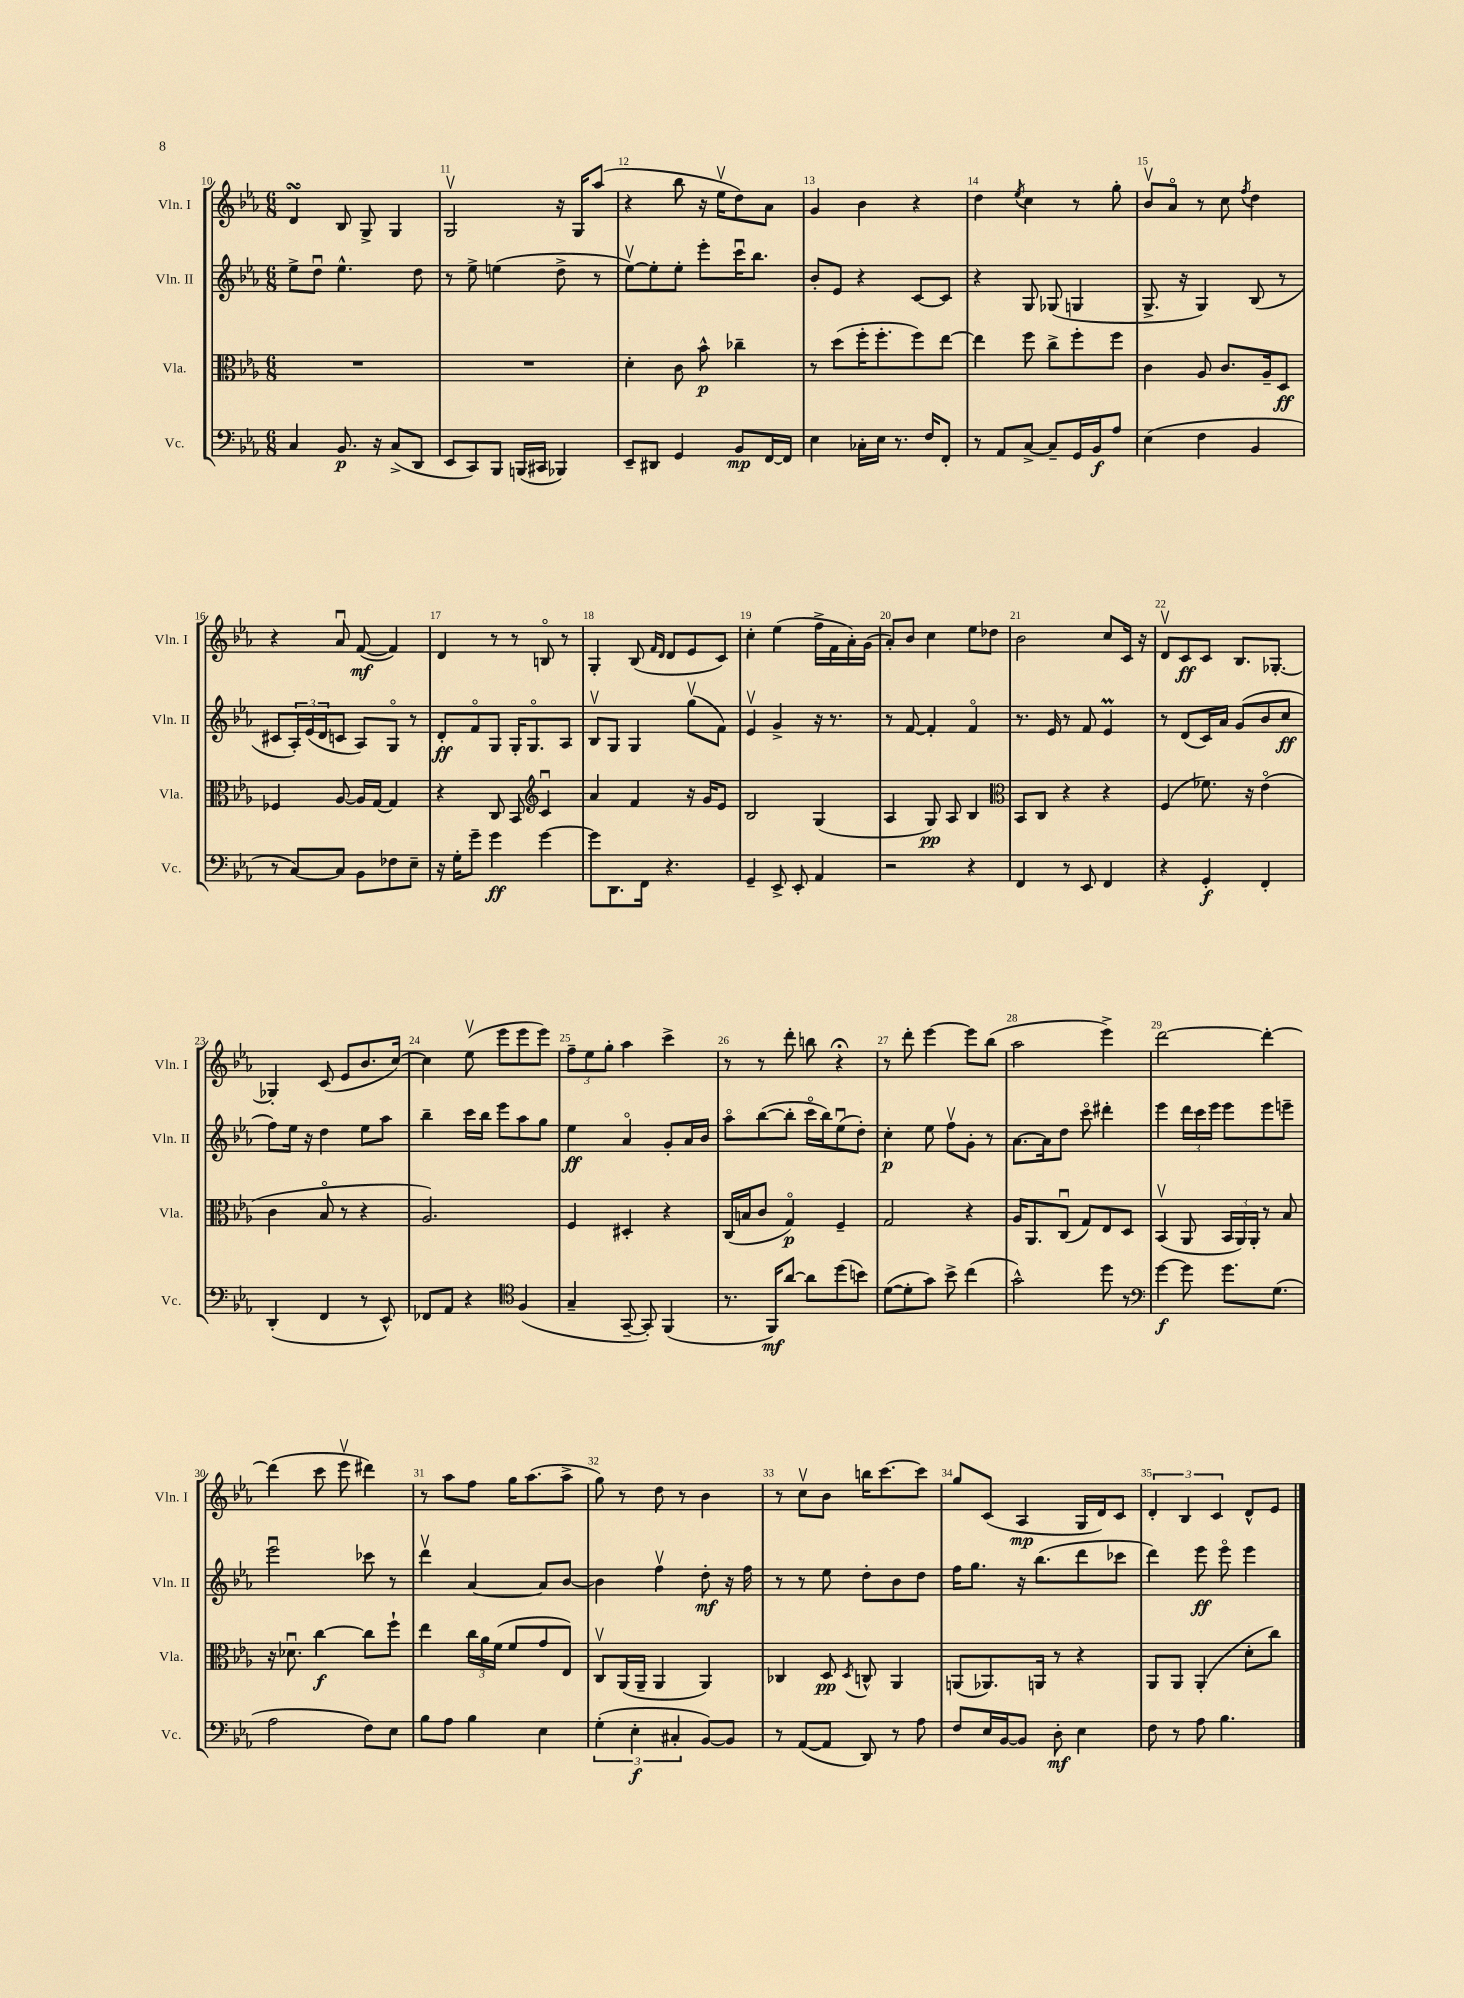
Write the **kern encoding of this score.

**kern	**kern	**kern	**kern
*staff4	*staff3	*staff2	*staff1
*clefF4	*clefC3	*clefG2	*clefG2
*k[b-e-a-]	*k[b-e-a-]	*k[b-e-a-]	*k[b-e-a-]
*M6/8	*M6/8	*M6/8	*M6/8
4C/	2.r	8ee-^\L	4d/
.	.	8ddu\J	.
8.BB-/	.	4.ee-^^\	8B-/
.	.	.	8G^/
16r	.	.	.
(8C^/L	.	.	4G/
8DD/J	.	8dd\	.
=	=	=	=
8EE-/L	2.r	8r	2Gv/
8CC/)	.	8ee-^\	.
8BBB-/J	.	(4ee\	.
(16BBB/LL	.	.	.
16CC#/JJ	.	.	.
4BBB-/)	.	8dd^\	16r
.	.	.	16G/LK
.	.	8r	(8aa-/J
=	=	=	=
8EE-~/L	4d'\	[8ee-v\L)	4r
8DD#/J	.	8ee-'\]	.
4GG/	8c\	8ee-'\J	8bb-\
.	8b-^^\	8eee-'\L	16r
.	.	.	16ee-v\LK
8BB-/L	4cc-~\	16cccu\K	8dd\)
.	.	8.bb-\J	.
[16FF/L	.	.	8a-\J
16FF/]JJ	.	.	.
=	=	=	=
4E-\	8r	8b-'/L	4g/
.	(8dd\L	8e-/J	.
16C-'\LL	16ff'\K	4r	4b-\
16E-\JJ	8.ff'\	.	.
8.r	.	.	.
.	8ff\)	[8c/L	4r
16F/LK	.	.	.
8FF'/J	[8ee-\J	8c/]J	.
=	=	=	=
8r	4ee-\]	4r	4dd\
8AA-/L	.	.	.
.	.	.	8qee-/
[8C^/J	8ff\	8G/	4cc\
8C~/]L	8cc^\L	(8G-/	.
16GG/L	8ff'\	4G/	8r
16BB-/J	.	.	.
8A-/J	8ff\J	.	8gg'\
=	=	=	=
(4E-\	4c\	8.G^/	8b-v/L
.	.	.	8a-o/J
.	.	16r	.
4F\	8A-/	4G/)	8r
.	8.c/L	.	8cc\
.	.	.	8qff/
4BB-/	.	(8B-/	4dd\
.	16A-~/k	.	.
.	8D/J	8r	.
=	=	=	=
8r	4F-/	8c#/L	4r
[8C/L)	.	24A-'/L)	.
.	.	(24e-/	.
.	.	24d/J	.
8C/]J	[8A-/	8c/J	8a-u/
8BB-\L	16A-/]LL	8A-/L)	([8f/
.	[16G/JJ	.	.
8F-\	4G/]	8Go/J	4f/])
8E-~\J	.	8r	.
=	=	=	=
16r	4r	8d'/L	4d/
16G'\LK	.	.	.
8g~\J	.	8fo/	.
4g\	8C/	8G/J	8r
.	8BB-/	16G'/LK	8r
.	.	8.Go/	.
*	*clefG2	*	*
[4g\	4cu/	.	8Bo/
.	.	8A-/J	8r
=	=	=	=
8g\]L	4a-/	8B-v/L	4G'/
8.DD\	.	8G/J	.
.	4f/	4G/	(8B-/
16FF\Jk	.	.	.
.	.	.	16qqf/LL
.	.	.	16qqd/JJ
4.r	.	.	8d/L
.	16r	(8ggv\L	8e-/
.	16g/LK	.	.
.	8e-/J	8f\J)	8c/J)
=	=	=	=
4GG~/	2B-/	4e-v/	4cc'\
8EE-^/	.	4g^/	(4ee-\
8EE-'/	.	.	.
4AA-/	(4G/	16r	16ff^\LL
.	.	8.r	16f\
.	.	.	16a-'\)
.	.	.	(16g\JJ
=	=	=	=
2r	4A-/	8r	8a-'/L)
.	.	[8f/	8b-/J
.	8G/)	4f'/]	4cc\
.	8A-/	.	.
4r	4B-/	4fo/	8ee-\L
.	.	.	8dd-\J
=	=	=	=
*	*clefC3	*	*
4FF/	8BB-/L	8.r	2b-\
.	8C/J	.	.
.	.	16e-/	.
8r	4r	8r	.
8EE-/	.	8f/	.
4FF/	4r	4e-/	8cc/L
.	.	.	16c/Jk
.	.	.	16r
=	=	=	=
4r	(4F/	8r	8dv/L
.	.	(8d/L	8c/
4GG'/	8.f-\)	16c/L)	8c/J
.	.	16a-/JJ	.
.	.	(8g/L	8.B-/L
.	16r	.	.
4FF'/	(4e-o\	8b-/	.
.	.	.	[8.G-'/J
.	.	8cc/J	.
=	=	=	=
(4DD'/	4c\	8ff\L)	4G-'/]
.	.	16ee-\Jk	.
.	.	16r	.
4FF/	8B-o/	4dd\	(8c/
.	8r	.	8e-/L
8r	4r	8ee-\L	8.b-/
8EE-^^/)	.	8aa-\J	.
.	.	.	[16cc/Jk)
=	=	=	=
8FF-/L	2.A-/)	4bb-~\	4cc\]
8AA-/J	.	.	.
4r	.	16ccc\LL	(8ee-v\
.	.	16bb-\JJ	.
.	.	8eee-\L	8eee-\L
*clefC4	*	*	*
(4F/	.	8aa-\	8eee-\
.	.	8gg\J	8eee-\J)
=	=	=	=
4G~/	4F/	4ee-\	12ff~\L
.	.	.	12ee-\
.	.	.	12gg'\J
[8GG~/	4D#'/	4a-o/	4aa-\
8GG'/])	.	.	.
(4FF/	4r	8g'/L	4ccc^\
.	.	16a-/L	.
.	.	16b-/JJ	.
=	=	=	=
8.r	(16C/LL	8aa-o\L	8r
.	16B/J	.	.
.	8c/J	([8bb-\	8r
16FF/LK)	.	.	.
[8a-/J	4Go/)	8bb-'\]J	8ddd'\
8a-\]L	.	16ccco\LL	8bb\
.	.	16bb-\J)	.
(8dd\	4F~/	(8ee-u\	4r;
8b\J)	.	8dd'\J)	.
=	=	=	=
([8d\L	2G/	4cc'\	8r
8d'\]	.	.	8ddd'\
8g\J)	.	8ee-\	[4eee-\
8b-^\	.	8ffv\L	.
(4cc\	4r	8g'\J	8eee-\]L
.	.	8r	(8bb-\J
=	=	=	=
2g^^\)	16A-/LK	[8.a-\L	2aa-\
.	8.AA-/	.	.
.	.	16a-\]k	.
.	(8Cu/J	8dd\J	.
.	8G/L)	8ccco\	.
8dd\	8E-/	4ddd#'\	4eee-^\)
8r	8D/J	.	.
=	=	=	=
*clefF4	*	*	*
[4g\	(4BB-v/	4eee-\	[2ddd\
8g\]	8AA-/	24ddd\LL	.
.	.	24ccc\	.
.	.	24eee-\JJ	.
8.g\L	24BB-/LL	8eee-\L	.
.	24AA-/)	.	.
.	24AA-'/JJ	.	.
.	8r	8eee-\	4ddd'\_
(8.G\J	.	.	.
.	8B-/	8eee~\J	.
=	=	=	=
2A-\	16r	2eee-u\	(4ddd\]
.	8.d-u\	.	.
.	[4cc\	.	8ccc\
.	.	.	8eee-v\
8F\L)	8cc\]L	8ccc-\	4ddd#\)
8E-\J	8ff`\J	8r	.
=	=	=	=
8B-\L	4ee-\	4dddv\	8r
8A-\J	.	.	8aa-\L
4B-\	24cc\LL	[4a-/	8ff\J
.	24a-\	.	.
.	(24f\JJ	.	.
.	8f/L	.	16gg\LK
.	.	.	(8.aa-\
4E-\	8g/	8a-/]L	.
.	8E-/J)	[8b-/J	8aa-^\J
=	=	=	=
(6G'\	8Cv/L	4b-\]	8gg\)
.	(16AA-/L	.	8r
6E-'\	.	.	.
.	16AA-~/JJ	.	.
.	4AA-/	4ffv\	8dd\
6C#'/	.	.	.
.	.	.	8r
[8BB-/L)	4AA-/)	8dd'\	4b-\
8BB-/]J	.	16r	.
.	.	16ff\	.
=	=	=	=
8r	4C-/	8r	8r
([8AA-/L	.	8r	8ccv\L
8AA-/]J	8D/	8ee-\	8b-\J
.	8qD/	.	.
8DD/)	8C^^/	8dd'\L	16bb\LK
.	.	.	[8.ccc\
8r	4AA-/	8b-\	.
8A-\	.	8dd\J	8ccc\]J
=	=	=	=
8F/L	(8AA/L	16ff\LK	8gg/L
.	.	8.gg\J	.
16E-/L	8.AA-/)	.	(8c/J
[16BB-/J	.	.	.
8BB-/]J	.	16r	4A-/
.	16AA/Jk	(8.bb-\L	.
8D'\	8r	.	.
4E-\	4r	8ddd\	16G/LL
.	.	.	16d/J)
.	.	8ccc-\J	8c/J
=	=	=	=
8F\	8AA-/L	4ddd\)	6d'/
8r	8AA-/J	.	.
.	.	.	6B-/
8A-\	(4AA-'/	8eee-\	.
.	.	.	6c/
4.B-\	.	8eee-o\	.
.	8d'\L	4eee-\	8d^^/L
.	8cc\J)	.	8e-/J
==	==	==	==
*-	*-	*-	*-
